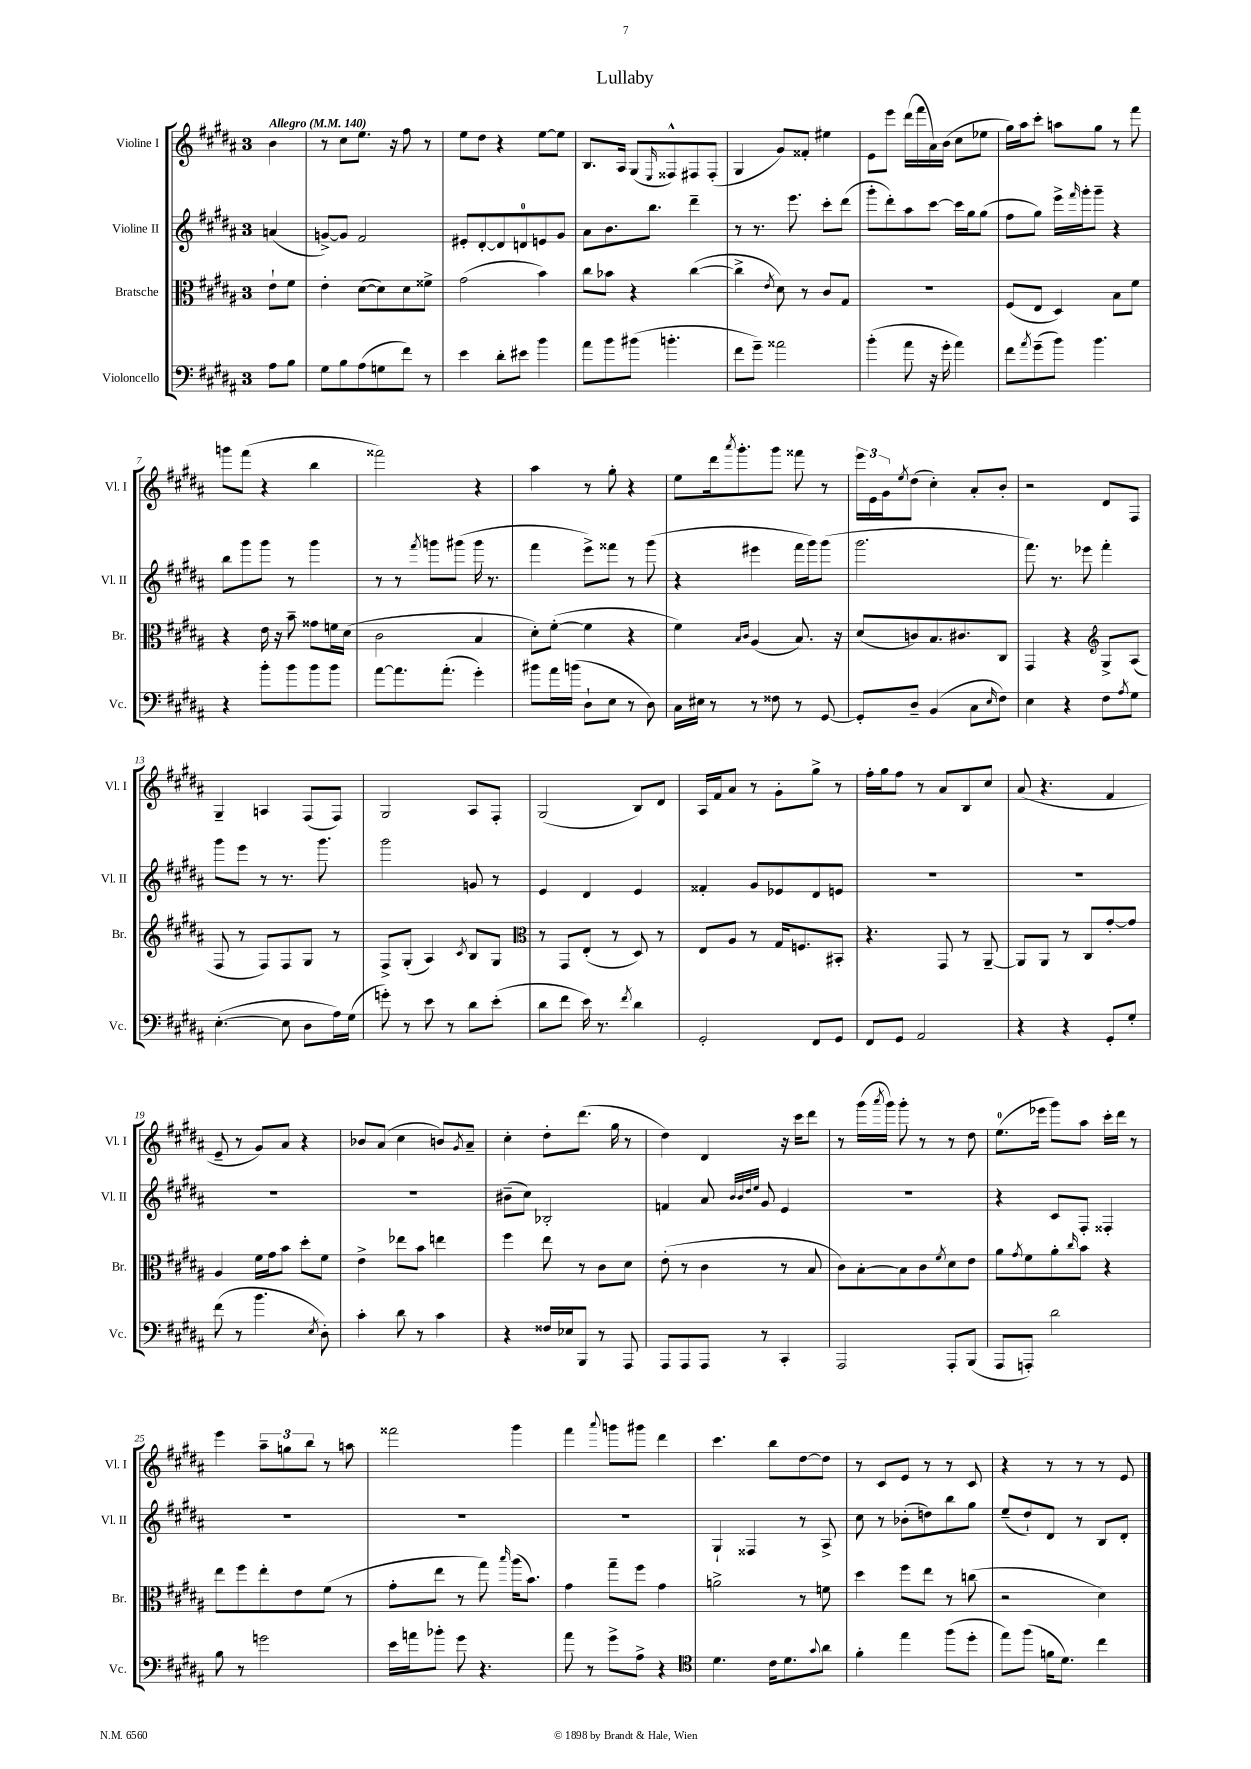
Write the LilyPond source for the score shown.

\header { title = "Lullaby" }
<<
\new StaffGroup <<
\new Staff = "s0" \with { instrumentName = "Violine I" shortInstrumentName = "Vl. I" } {
    \clef treble \key b \major \once \override Staff.TimeSignature.style = #'single-digit \time 3/4 \partial 4 \tempo "Allegro" 4 = 140
    b'4 |
    r8 cis''8 e''8. r16 fis''8 r8 |
    e''8 dis''8 r4 e''8~ e''8 |
    b8. ais16 gis8( \grace { e16 } fisis8-^) fis8 fis8-.( |
    gis4 gis'8) fisis'8-. eis''4 |
    e'8 e'''8 dis'''16( fis'''16 ais'16) b'16( cis''8 ees''8 |
    gis''16) ais''16 cis'''8-. a''8 gis''8 r8 fis'''8 |
    g'''8 fis'''8( r4 b''4 |
    fisis'''2) r4 |
    ais''4 r8 gis''8-. r4 |
    e''8 dis'''16 \acciaccatura { ais'''8 } gis'''8.-. gis'''8 fisis'''8 r8 |
    \tuplet 3/2 { e'''16 e'16 gis'16 } \acciaccatura { e''8 } dis''8( cis''4-.) ais'8-. b'8-. |
    r2 dis'8 fis8 |
    gis4-- a4 fis8( fis8) |
    gis2 ais8 fis8-. |
    gis2( b8) dis'8 |
    ais16 fis'16 ais'8 r8 gis'8-. gis''8-> r8 |
    fis''16-. gis''16 fis''8 r8 ais'8 b8 cis''8 |
    ais'8( r4. fis'4 |
    e'8-- r8 gis'8) ais'8 r4 |
    bes'8 ais'8( cis''4 b'8) \acciaccatura { gis'8 } ais'8-- |
    cis''4-. dis''8-. dis'''8.( gis''16 r8 |
    dis''4) dis'4 r16 cis'''16 dis'''8 |
    r8 gis'''16( \acciaccatura { ais'''8 } gis'''16) gis'''8-. r8 r8 dis''8 |
    e''8.-0( ees'''16 gis'''8) ais''8 cis'''16-. dis'''16 r8 |
    e'''4 \tuplet 3/2 { ais''8-- g''8 b''8 } r8 a''8 |
    fisis'''2 gis'''4 |
    fis'''4 \appoggiatura { ais'''8 } g'''8 gis'''8 dis'''4 |
    cis'''4. b''8 dis''8~ dis''8 |
    r8 cis'8 e'8 r8 r8 cis'8 |
    r4 r8 r8 r8 e'8 \bar "|." |
}
\new Staff = "s1" \with { instrumentName = "Violine II" shortInstrumentName = "Vl. II" } {
    \clef treble \key b \major \once \override Staff.TimeSignature.style = #'single-digit \time 3/4 \partial 4
    a'4( |
    g'8~->) g'8 fis'2 |
    eis'8-. dis'8~-. dis'8 d'8-0 e'8 gis'8 |
    ais'8 b'8. b''8. dis'''4-- |
    r8 r8. e'''8. cis'''8-. dis'''8( |
    gis'''8-. dis'''8-.) ais''8 cis'''8~ cis'''16 gis''16 gis''8( |
    fis''8 gis''8) e'''16-> \grace { fis'''16 } gis'''16-. gis'''8-- r4 |
    b''8 gis'''8 gis'''8 r8 gis'''4 |
    r8 r8 \acciaccatura { fis'''8 } g'''8 gis'''8( gis'''16 r8. |
    fis'''4 e'''8->) fisis'''8 r8 gis'''8( |
    r4 eis'''4 fis'''16 gis'''16) gis'''8( |
    gis'''2. |
    fis'''8.) r8. ees'''8 fis'''4-. |
    gis'''8 e'''8 r8 r8. gis'''8. |
    gis'''2 g'8 r8 |
    e'4 dis'4 e'4 |
    fisis'4-. gis'8 ees'8 dis'8 e'8 |
    R2. |
    R2. |
    R2. |
    R2. |
    bis'8--( cis''8) bes2-. |
    f'4 ais'8 \grace { b'32 b'32 dis''32 e''32 } gis'8 e'4 |
    R2. |
    r4 cis'8 fis8-. fisis4-. |
    R2. |
    R2. |
    R2. |
    gis4-! fisis4 r8 ais8-> |
    cis''8 r8 bes'8-.( d''8) b''8 gis''8 |
    e''8--( dis''8-!) dis'8 r8 b8 dis'8-. \bar "|." |
}
\new Staff = "s2" \with { instrumentName = "Bratsche" shortInstrumentName = "Br." } {
    \clef alto \key b \major \once \override Staff.TimeSignature.style = #'single-digit \time 3/4 \partial 4
    e'8-! fis'8 |
    e'4-. dis'8~( dis'8) dis'8 fisis'8-> |
    gis'2( b'4) |
    cis''8 bes'8 r4 cis''4~( |
    cis''4-> \acciaccatura { e'8 } dis'8) r8 cis'8 gis8 |
    R2. |
    fis8( e8 dis4) b8 fis'8 |
    r4 e'16 r16 b'8-- gisis'8 f'16 dis'16( |
    cis'2 b4 |
    dis'8-.) fis'8~-.( fis'4 r4 |
    fis'4) \grace { b16 cis'16 } ais4( b8.) r16 |
    dis'8( c'8) b8. cis'8. cis8 |
    gis,4 r4 \clef treble gis8-> ais8( |
    fis8 r8 fis8) fis8 gis8 r8 |
    fis8-> gis8-.( ais4) \acciaccatura { cis'8 } b8 gis8 |
    \clef alto r8 gis,8 e8-.( r8 dis8) r8 |
    e8 ais8 r8 gis16 f8. bis,8-. |
    r4. gis,8 r8 ais,8~-- |
    ais,8 ais,8 r8 cis8 gis'8~-. gis'8 |
    ais4 fis'16 gis'16 b'8 dis''8-. fis'8 |
    e'4-> ees''8 b'8 e''4 |
    fis''4 e''8 r8 cis'8 dis'8 |
    e'8-.( r8 cis'4 r8 b8 |
    cis'8) b8~-. b8 cis'8 \acciaccatura { fis'8 } dis'8 e'8 |
    ais'8 \acciaccatura { gis'8 } fis'8 ais'8-. \grace { cis''16 } b'8 r4 |
    e''8 fis''8 e''8-. e'8 fis'8( r8 |
    gis'8-. e''8 r8 gis''8) \grace { b''16 } ais''16( b'8.) |
    gis'4 gis''8-- fis''8 gis'4 |
    a'2-> r8 f'8 |
    dis''4 fis''8 e''8 r8 c''8( |
    r2 dis'4) \bar "|." |
}
\new Staff = "s3" \with { instrumentName = "Violoncello" shortInstrumentName = "Vc." } {
    \clef bass \key b \major \once \override Staff.TimeSignature.style = #'single-digit \time 3/4 \partial 4
    ais8 b8 |
    gis8 b8 ais8( g8 fis'8) r8 |
    e'4 dis'8-. eis'8 b'4 |
    ais'8 b'8 bis'8( b'4.-. |
    fis'8 gis'8--) aisis'2 |
    b'4-.( ais'8 r16 gis'16-. ais'4) |
    fis'8 \acciaccatura { ais'8 } gis'8--( b'8) b'4. |
    r4 b'8-. b'8 b'8 b'8 |
    ais'8~ ais'8. ais'8.-.( gis'4-.) |
    bis'8 ais'16 b'16( dis8-! e8 r8 dis8) |
    cis16 eis16 r8 r8 fisis8 r8 gis,8~ |
    gis,8-. dis8-- b,4( cis8 \grace { e16 } fis8) |
    e4 r4 fis8 \acciaccatura { ais8 } gis8 |
    e4.~-.( e8 dis8 ais16) gis16( |
    g'8-.) r8 e'8 r8 dis'8 e'8-.( |
    dis'8 fis'8 e'16) r8. \acciaccatura { fis'8 } dis'4 |
    gis,2-. fis,8 gis,8 |
    fis,8 gis,8 ais,2 |
    r4 r4 gis,8-. gis8-. |
    fis'8( r8 b'4. \acciaccatura { e8 } dis8-.) |
    cis'4-. dis'8 r8 cis'4 |
    r4 fisis16 ees16 b,,8 r8 ais,,8 |
    ais,,8 ais,,8 ais,,8 r8 cis,4-. |
    ais,,2 ais,,8-. b,,8( |
    ais,,8 a,,8-.) dis'2 |
    b8 r8 g'2 |
    e'16 a'16 bes'8-. gis'8 r4. |
    ais'8 r8 gis'8-> ais8-> r4 |
    \clef tenor dis'4. cis'16 dis'8. \appoggiatura { gis'8 } ais'8 |
    fis'4-. e''4 fis''8( dis''8-. |
    e''8) fis''8( f'16 dis'8.) cis''4 \bar "|." |
}
>>
>>
